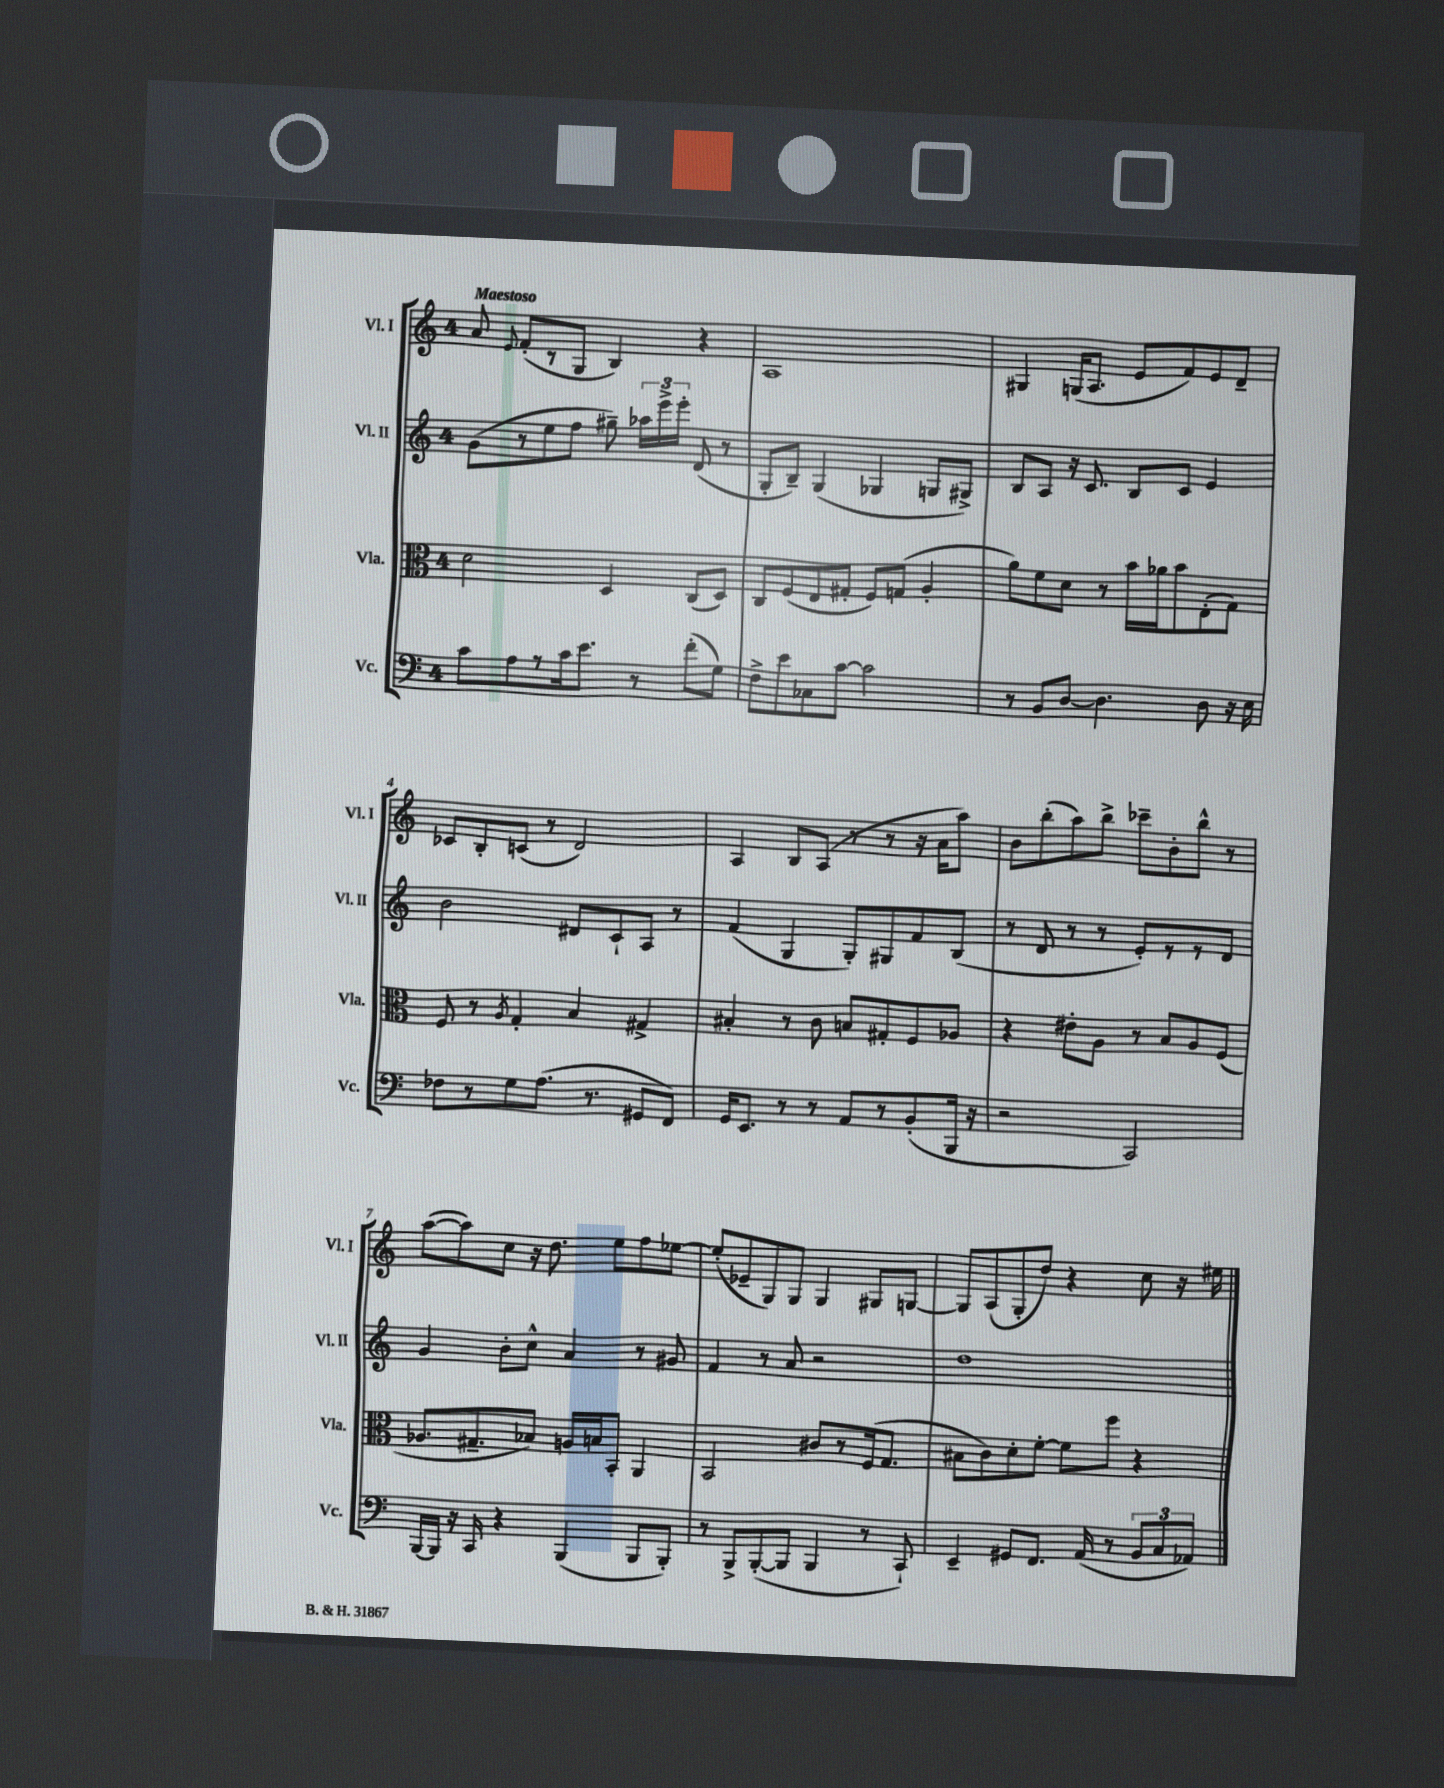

**kern	**kern	**kern	**kern
*part4	*part3	*part2	*part1
*staff4	*staff3	*staff2	*staff1
*I"Vc.	*I"Vla.	*I"Vl. II	*I"Vl. I
*I'Vc.	*I'Vla.	*I'Vl. II	*I'Vl. I
*clefF4	*clefC3	*clefG2	*clefG2
*k[]	*k[]	*k[]	*k[]
*M4/4	*M4/4	*M4/4	*M4/4
=1	=1	=1	=1
!	!	!	!LO:TX:a:B:t=Maestoso
8c\L	2d\	(8g\L	8a/
.	.	.	8qqe/
8A\	.	8r	(8f'/L
8r	.	8ee\	8r
16c\k	.	8ff\J	8G/J
8.e\J	.	.	.
.	4D/	8gg#X~\)	4B/)
8r	.	24aa-X\LL	.
.	.	24eee^\	.
.	.	24eee'\JJ	.
(8f'\L	(8C/L	(8d/	4r
8G\J)	8D/J)	8r	.
=2	=2	=2	=2
8F^\L	8C/L	8G'/L	1A
8e\	(8F/	8B~/J)	.
8C-X\	8E/	(4G/	.
[8c\J	8G#X'/J	.	.
2c\]	8F/L)	4G-X/	.
.	(8Gn/J	.	.
.	4A'/	8Gn/L	.
.	.	8G#X^/J)	.
=3	=3	=3	=3
8r	8a\L)	8B/L	4G#X/
8BB/L	8f\	8A/J	.
[8D/J	8d\J	16r	(16Gn/KL
.	.	8.c/	8.A/J
4.D\]	8r	.	.
.	16b\LL	8B/L	8e/L
.	16a-X\J	.	.
.	8b\	8c/J	8f/)
8D\	(8E'\	4e/	8e/
16r	8G\J)	.	8d~/J
16E\	.	.	.
!!LO:LB:g=z
=4	=4	=4	=4
8F-X\L	8F/	2b\	8c-X/L
8r	8r	.	8B'/
.	8qA/	.	.
8G\	4G'/	.	(8cn/J
(8.A\J	.	.	8r
.	4B/	8d#X/L	2d/)
8.r	.	.	.
.	.	8c`/	.
8GG#X/L	4G#X^/	8A/J	.
8FF/J)	.	8r	.
=5	=5	=5	=5
16GG/KL	4B#X'/	(4f/	4A/
8.EE/J	.	.	.
8r	8r	4G/	8B/L
8r	8c\	.	(8A/J
8AA/L	8Bn/L	8G'/L)	8r
8r	8G#X'/	8G#X/	8r
(8BB'/	8F/	8f/	16r
.	.	.	16a\KL
16BBB/Jk	8A-X/J	(8B/J	8aa\J)
16r	.	.	.
=6	=6	=6	=6
2r	4r	8r	8b\L
.	.	8d/	(8bb'\
.	8e#X'\L	8r	8aa\)
.	8A\J	8r	8bb^\J
2CC/)	8r	8e'/L)	8ccc-X~\L
.	8B/L	8r	8b'\
.	8A/	8r	8bb^^\J
.	(8F/J	8d/J	8r
!!LO:LB:g=z
=7	=7	=7	=7
[16BBB/LL	8.A-X/L	4g/	([8aa\L
16BBB/JJ]	.	.	.
16r	.	.	8aa\])
16CC/	8.G#X~/	.	.
4r	.	8b'\L	8cc\J
.	8B-X/J)	8cc^^\J	16r
.	.	.	8.dd\
(4BBB/	16An/LL	4a/	.
.	16Bn/J	.	.
.	8BB'/J	.	8ee\L
8BBB/L	4AA/	8r	8ff\
8BBB'/J)	.	8g#X/	[8ee-X\J
=8	=8	=8	=8
8r	2BB/	4f/	(8ee-'/L]
8BBB^/L	.	.	8e-X~/
([8BBB'/	.	8r	8G/)
8BBB/J]	.	8a/	8G/J
4BBB/	8c#X/L	2r	4G/
.	8r	.	.
8r	(16F/k	.	8G#X/L
.	8.G/J	.	.
8CC`/)	.	.	[8Gn/J
=9	=9	=9	=9
4EE~/	8B#X\L	1dd	8G/L]
.	8c\)	.	(8A/
8GG#X/L	8d'\	.	8G'/
8.FF/J	[8f'\J	.	8dd/J)
.	8f\L]	.	4r
(16AA/	.	.	.
8r	8ff\J	.	.
12BB/L	4r	.	8cc\
12C/	.	.	.
.	.	.	16r
12AA-X/J)	.	.	.
.	.	.	16ee#X\
==	==	==	==
*-	*-	*-	*-
